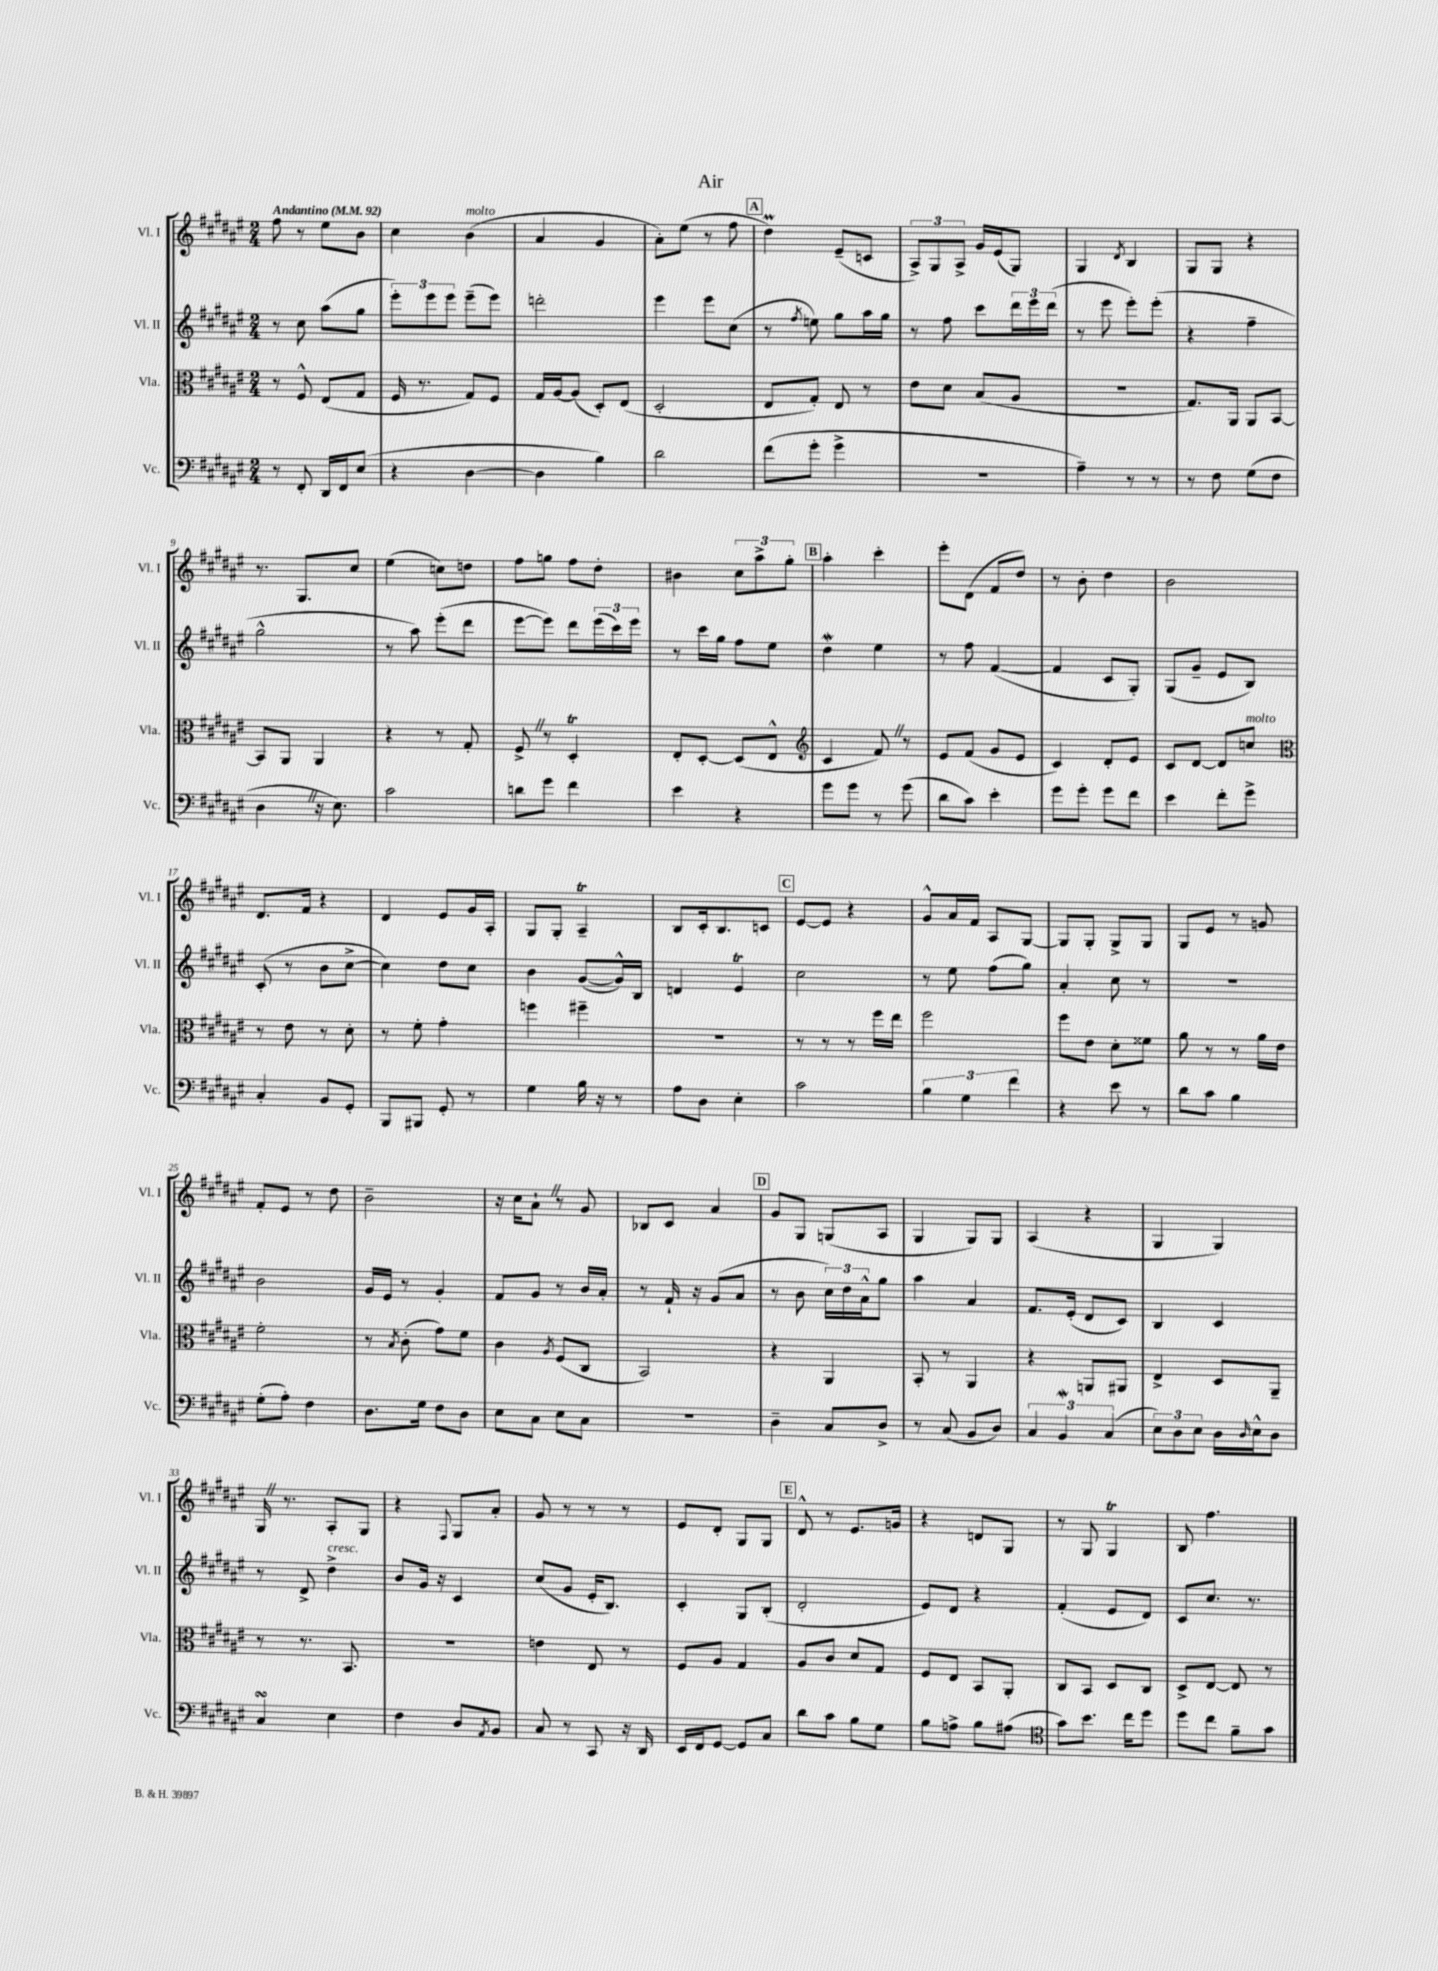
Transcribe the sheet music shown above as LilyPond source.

\header { title = "Air" }
<<
\new StaffGroup <<
\new Staff = "s0" \with { instrumentName = "Vl. I" shortInstrumentName = "Vl. I" } {
    \clef treble \key fis \major \numericTimeSignature \time 2/4 \tempo "Andantino" 4 = 92
    fis''8 r8 eis''8 b'8 |
    cis''4 b'4^\markup { \italic "molto" }( |
    ais'4 gis'4 |
    ais'8-.) eis''8( r8 fis''8 |
    \mark \markup { \box "A" } dis''4\prall) eis'8--( c'8 |
    \tuplet 3/2 { ais8->) gis8 ais8-> } gis'16 eis'16( gis8) |
    gis4 \acciaccatura { dis'8 } b4 |
    gis8 gis8 r4 |
    r8. gis8. cis''8 |
    eis''4( c''8) d''8 |
    fis''8 g''8 fis''8 dis''8-. |
    bis'4 \tuplet 3/2 { cis''8 ais''8-> gis''8-. } |
    \mark \markup { \box "B" } ais''4-. cis'''4-. |
    eis'''8-. dis'8( fis'8 dis''8) |
    r8 b'8-. dis''4 |
    b'2 |
    dis'8. fis'16 r4 |
    dis'4 eis'8 gis'16 ais16-. |
    gis8 gis8-. ais4--\trill |
    b8 cis'16-. b8. c'8 |
    \mark \markup { \box "C" } eis'8~ eis'8 r4 |
    gis'8-^ ais'16 fis'16 ais8 gis8~ |
    gis8 gis8-. gis8-> gis8 |
    gis8 eis'8 r8 g'8 |
    fis'8-. eis'8 r8 dis''8 |
    b'2-- |
    r16 cis''16 ais'8-! \once \override BreathingSign.text = \markup { \musicglyph "scripts.caesura.straight" } \breathe r8 gis'8 |
    bes8 cis'8 ais'4 |
    \mark \markup { \box "D" } gis'8 gis8 g8( ais8 |
    gis4 gis8) gis8 |
    ais4( r4 |
    gis4 gis4) |
    gis16 \once \override BreathingSign.text = \markup { \musicglyph "scripts.caesura.straight" } \breathe r8. ais8-. gis8 |
    r4 \appoggiatura { fis8 } gis8 ais'8-. |
    gis'8 r8 r8 r8 |
    eis'8 dis'8-. gis8 gis8 |
    \mark \markup { \box "E" } dis'8-^ r8 eis'8. g'16 |
    r4 d'8 gis8 |
    r8 gis8 gis4\trill |
    b8 fis''4. \bar "|." |
}
\new Staff = "s1" \with { instrumentName = "Vl. II" shortInstrumentName = "Vl. II" } {
    \clef treble \key fis \major \numericTimeSignature \time 2/4
    r8 cis''8 ais''8( gis''8 |
    \tuplet 3/2 { eis'''8-.) eis'''8 eis'''8 } eis'''8--( eis'''8) |
    d'''2-. |
    eis'''4 eis'''8 cis''8( |
    \mark \markup { \box "A" } r8 \acciaccatura { fis''8 } e''8) gis''8 ais''16 gis''16 |
    r8 fis''8 cis'''8 \tuplet 3/2 { dis'''16 eis'''16 dis'''16( } |
    r8 eis'''8 eis'''8-.) eis'''8-.( |
    r4 fis''4-- |
    gis''2-^ |
    r8 ais''8) eis'''8-.( dis'''8 |
    eis'''8~ eis'''8) dis'''8 \tuplet 3/2 { eis'''16( cis'''16) eis'''16 } |
    r8 cis'''16 gis''16 fis''8 eis''8 |
    \mark \markup { \box "B" } dis''4\mordent eis''4 |
    r8 fis''8 fis'4~( |
    fis'4 cis'8 gis8-.) |
    gis8( gis'8-- eis'8 b8) |
    cis'8-.( r8 b'8 cis''8~-> |
    cis''4) dis''8 cis''8 |
    b'4 gis'8~( gis'16-^) b16 |
    d'4 eis'4\trill |
    \mark \markup { \box "C" } cis''2 |
    r8 eis''8 fis''8( gis''8) |
    ais'4-. cis''8 r8 |
    R2 |
    b'2 |
    gis'16 eis'16 r8 gis'4-. |
    fis'8 gis'8 r8 b'16 ais'16-. |
    r8 fis'16-! r16 gis'8( ais'8 |
    \mark \markup { \box "D" } r8 b'8 \tuplet 3/2 { cis''16) dis''16 ais'16-^ } gis''8 |
    ais''4 ais'4 |
    fis'8. eis'16-.( dis'8 cis'8) |
    b4 cis'4 |
    r8 dis'8-> dis''4->^\markup { \italic "cresc." } |
    b'8 gis'16 r16 cis'4 |
    cis''8( gis'8 eis'16-. b8.) |
    cis'4-. gis8 b8-.( |
    \mark \markup { \box "E" } dis'2-. |
    eis'8) dis'8 r4 |
    fis'4-.( eis'8 dis'8) |
    cis'8 cis''8. r8. \bar "|." |
}
\new Staff = "s2" \with { instrumentName = "Vla." shortInstrumentName = "Vla." } {
    \clef alto \key fis \major \numericTimeSignature \time 2/4
    r8 fis8-^ eis8( gis8 |
    fis16 r8. gis8) fis8 |
    gis16 ais16~ ais8( dis8-.) eis8( |
    dis2-. |
    \mark \markup { \box "A" } eis8 gis8-.) eis8 r8 |
    eis'8 dis'8 b8( ais8 |
    r2 |
    gis8.) ais,16 ais,8 b,8~ |
    b,8 ais,8 ais,4 |
    r4 r8 gis8-. |
    fis8-> \once \override BreathingSign.text = \markup { \musicglyph "scripts.caesura.straight" } \breathe r8 dis4-.\trill |
    eis8-. dis8~-. dis8( eis8-^ |
    \mark \markup { \box "B" } \clef treble cis'4 fis'8) \once \override BreathingSign.text = \markup { \musicglyph "scripts.caesura.straight" } \breathe r8 |
    eis'8 fis'8( gis'8 eis'8 |
    cis'4) dis'8-. eis'8 |
    cis'8 dis'8~ dis'8 c''8^\markup { \italic "molto" } |
    \clef alto r8 eis'8 r8 dis'8-. |
    r8 fis'8-. gis'4-. |
    f''4 fis''4-- |
    R2 |
    \mark \markup { \box "C" } r8 r8 r8 fis''16 eis''16 |
    fis''2 |
    fis''8 eis'8 dis'8-. fisis'8 |
    ais'8 r8 r8 ais'16 eis'16 |
    fis'2-. |
    r8 \acciaccatura { b8 } cis'8-.( gis'8) fis'8 |
    cis'4 \acciaccatura { ais8 } fis8( cis8 |
    b,2) |
    \mark \markup { \box "D" } r4 ais,4 |
    b,8-. r8 ais,4 |
    r4 a,8 ais,8 |
    eis4-> dis8 ais,8-- |
    r8 r8. b,8. |
    R2 |
    e'4 eis8 r8 |
    fis8 ais8 gis4 |
    \mark \markup { \box "E" } ais8 cis'8 dis'8 gis8 |
    fis8 eis8 b,8 ais,8-. |
    cis8 b,8 dis8 cis8 |
    dis8-> eis8~ eis8 r8 \bar "|." |
}
\new Staff = "s3" \with { instrumentName = "Vc." shortInstrumentName = "Vc." } {
    \clef bass \key fis \major \numericTimeSignature \time 2/4
    r8 fis,8-. dis,16 fis,16 eis8( |
    r4 dis4~ |
    dis4 b4) |
    dis'2 |
    \mark \markup { \box "A" } fis'8( gis'8-. gis'4-> |
    R2 |
    ais4--) r8 r8 |
    r8 fis8 gis8( fis8 |
    dis4 \once \override BreathingSign.text = \markup { \musicglyph "scripts.caesura.straight" } \breathe r16 eis8.) |
    cis'2 |
    d'8 gis'8 fis'4 |
    eis'4 r4 |
    \mark \markup { \box "B" } gis'8 gis'8 r8 gis'8( |
    dis'8 cis'8) eis'4-. |
    gis'8 gis'8-. gis'8 fis'8 |
    eis'4 fis'8-. gis'8-> |
    cis4-. b,8 gis,8-. |
    b,,8 bis,,8 gis,8-. r8 |
    gis4 b16 r16 r8 |
    ais8 dis8 eis4-. |
    \mark \markup { \box "C" } cis'2 |
    \tuplet 3/2 { b4 gis4 fis'4 } |
    r4 eis'8 r8 |
    dis'8 cis'8 b4 |
    gis8-.( ais8-.) fis4 |
    dis8. gis16 fis8 dis8 |
    eis8 cis8 eis8 cis8 |
    r2 |
    \mark \markup { \box "D" } dis4-- cis8 dis8-> |
    r8 cis8( b,8 dis8) |
    \tuplet 3/2 { cis4 b,4\mordent cis4( } |
    \tuplet 3/2 { eis8) dis8 eis8 } dis16 \grace { dis16 } eis16-^ dis8 |
    cis4\turn eis4 |
    fis4 dis8 \acciaccatura { ais,8 } b,8 |
    cis8 r8 cis,8 r16 dis,16 |
    eis,16 fis,16 gis,8~ gis,8 cis8 |
    \mark \markup { \box "E" } dis'8 cis'8 b8 gis8 |
    b8 a8-> b8 ais8( |
    \clef tenor gis'8) b'8. cis''16 dis''8 |
    dis''8 cis''8 fis'8-- gis'8 \bar "|." |
}
>>
>>
